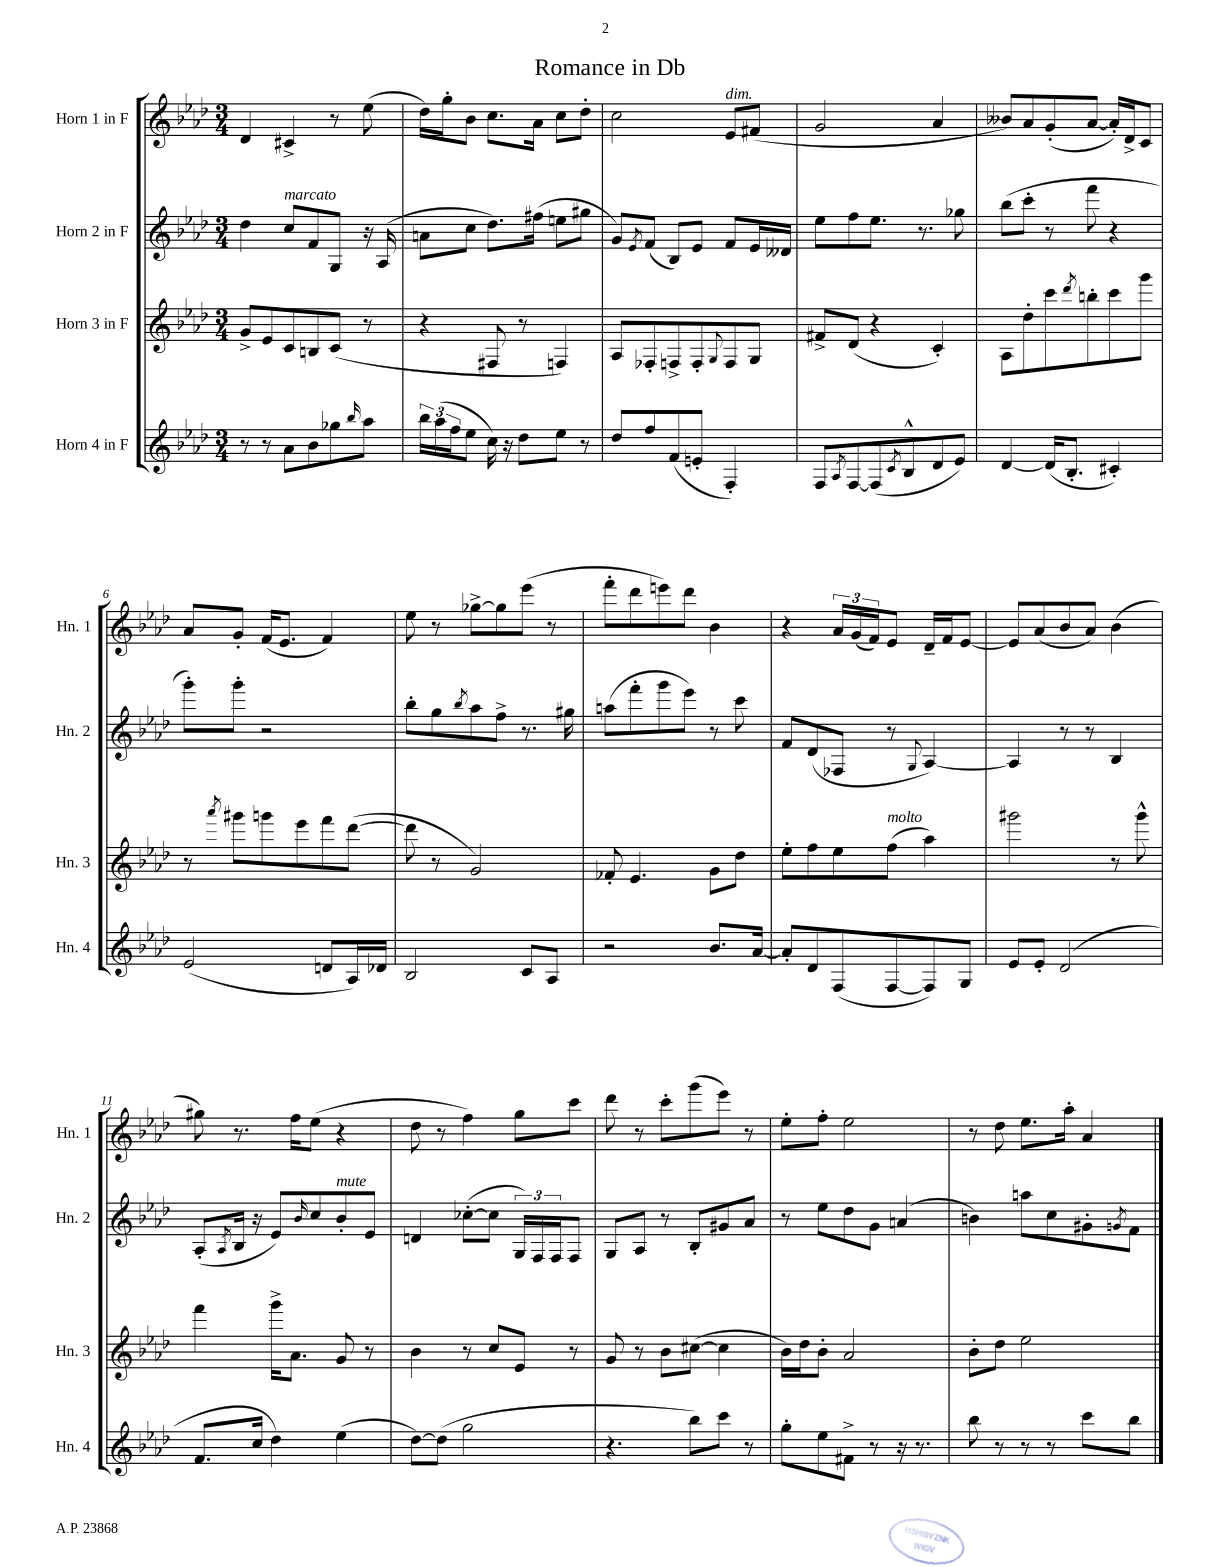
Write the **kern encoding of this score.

**kern	**kern	**kern	**kern
*staff4	*staff3	*staff2	*staff1
*clefG2	*clefG2	*clefG2	*clefG2
*k[b-e-a-d-]	*k[b-e-a-d-]	*k[b-e-a-d-]	*k[b-e-a-d-]
*M3/4	*M3/4	*M3/4	*M3/4
8r	8g^	4dd-	4d-
8r	8e-	.	.
8a-	8c	8cc	4c#^
8b-	8B	8f	.
8gg-	(8c	8G	8r
16qqbb-	.	.	.
8aa-	8r	16r	(8ee-
.	.	(16A-	.
=	=	=	=
24bb-	4r	8a	16dd-)
(24aa-	.	.	.
.	.	.	16gg'
24ff	.	.	.
8ee-	.	8cc	8b-
16cc)	8F#	8.dd-)	8.cc
16r	.	.	.
8dd-	8r	.	.
.	.	(16ff#	16a-
8ee-	4F)	8ee	8cc
8r	.	8gg#	8dd-'
=	=	=	=
8dd-	8A-	8g)	2cc
.	.	8qe-	.
8ff	8F-'	(8f	.
(8f	8F^	8B-)	.
8e'	8F'	8e-	.
.	8qqG	.	.
4F')	8F	8f	8e-
.	8G	16e-	(8f#
.	.	16d--	.
=	=	=	=
8F	8f#^	8ee-	2g
8qA-	.	.	.
[8F	(8d-	8ff	.
(8F]	4r	8.ee-	.
8qc	.	.	.
8B-^^	.	.	.
.	.	8.r	.
8d-	4c')	.	4a-
8e-)	.	8gg-	.
=	=	=	=
[4d-	8A-	(8bb-	8b--)
.	8dd-'	8ccc'	8a-
(16d-]	8ccc	8r	(8g'
8.B-'	.	.	.
.	8qddd-	.	.
.	8bb'	8fff	[8a-
4c#')	8ccc	4r	16a-'])
.	.	.	16d-^
.	8ggg	.	8c
=	=	=	=
(2e-	8r	8ggg')	8a-
.	8qaaa-	.	.
.	8ggg#	8ggg'	8g'
.	8ggg	2r	(16f
.	.	.	8.e-
.	8eee-	.	.
8d	8fff	.	4f)
16A-)	([8ddd-	.	.
16d-	.	.	.
=	=	=	=
2B-	8ddd-]	8bb-'	8ee-
.	8r	8gg	8r
.	.	8qbb-	.
.	2g)	8aa-	[8gg-^
.	.	8ff^	8gg-]
8c	.	8.r	(8eee-
8A-	.	.	8r
.	.	16gg#	.
=	=	=	=
2r	8f-'	(8aa	8fff'
.	4.e-	8fff'	8ddd-
.	.	8ggg	8eee)
.	.	8eee-)	8ddd-
8.b-	8g	8r	4b-
.	8dd-	8ccc	.
[16a-	.	.	.
=	=	=	=
8a-']	8ee-'	8f	4r
8d-	8ff	(8d-	.
(8F	8ee-	8F-	24a-
.	.	.	(24g
.	.	.	24f)
[8F	(8ff	8r	8e-
.	.	8qqG	.
8F])	4aa-)	[4A-)	16d-~
.	.	.	16f
8G	.	.	[8e-
=	=	=	=
8e-	2ggg#	4A-]	8e-]
8e-'	.	.	(8a-
(2d-	.	8r	8b-
.	.	8r	8a-)
.	8r	4B-	(4b-
.	8ggg#^^	.	.
=	=	=	=
8.f	4fff	(8A-'	8gg#)
.	.	8qA-	.
.	.	16B-	8.r
16cc	.	16r	.
4dd-)	16ggg^	8e-)	.
.	8.a-	.	16ff
.	.	16qqb-	.
.	.	8cc	(8ee-
(4ee-	8g	8b-'	4r
.	8r	8e-	.
=	=	=	=
[8dd-)	4b-	4d	8dd-
(8dd-]	.	.	8r
2gg	8r	([8cc-'	4ff)
.	8cc	8cc-]	.
.	8e-	24G)	8gg
.	.	24F	.
.	.	24F	.
.	8r	8F	8ccc
=	=	=	=
4.r	8g	8G	8ddd-
.	8r	8A-	8r
.	8b-	8r	8ccc'
8bb-)	([8cc#	8B-'	(8ggg
8ccc	4cc#]	8g#	8eee-)
8r	.	8a-	8r
=	=	=	=
8gg'	16b-)	8r	8ee-'
.	16dd-	.	.
8ee-	8b-'	8ee-	8ff'
8f#^	2a-	8dd-	2ee-
8r	.	8g	.
16r	.	(4a	.
8.r	.	.	.
=	=	=	=
8bb-	8b-'	4b)	8r
8r	8dd-	.	8dd-
8r	2ee-	8aa	8.ee-
8r	.	8cc	.
.	.	.	16aa-'
8ccc	.	8g#'	4a-
.	.	8qg	.
8bb-	.	8f	.
==	==	==	==
*-	*-	*-	*-
